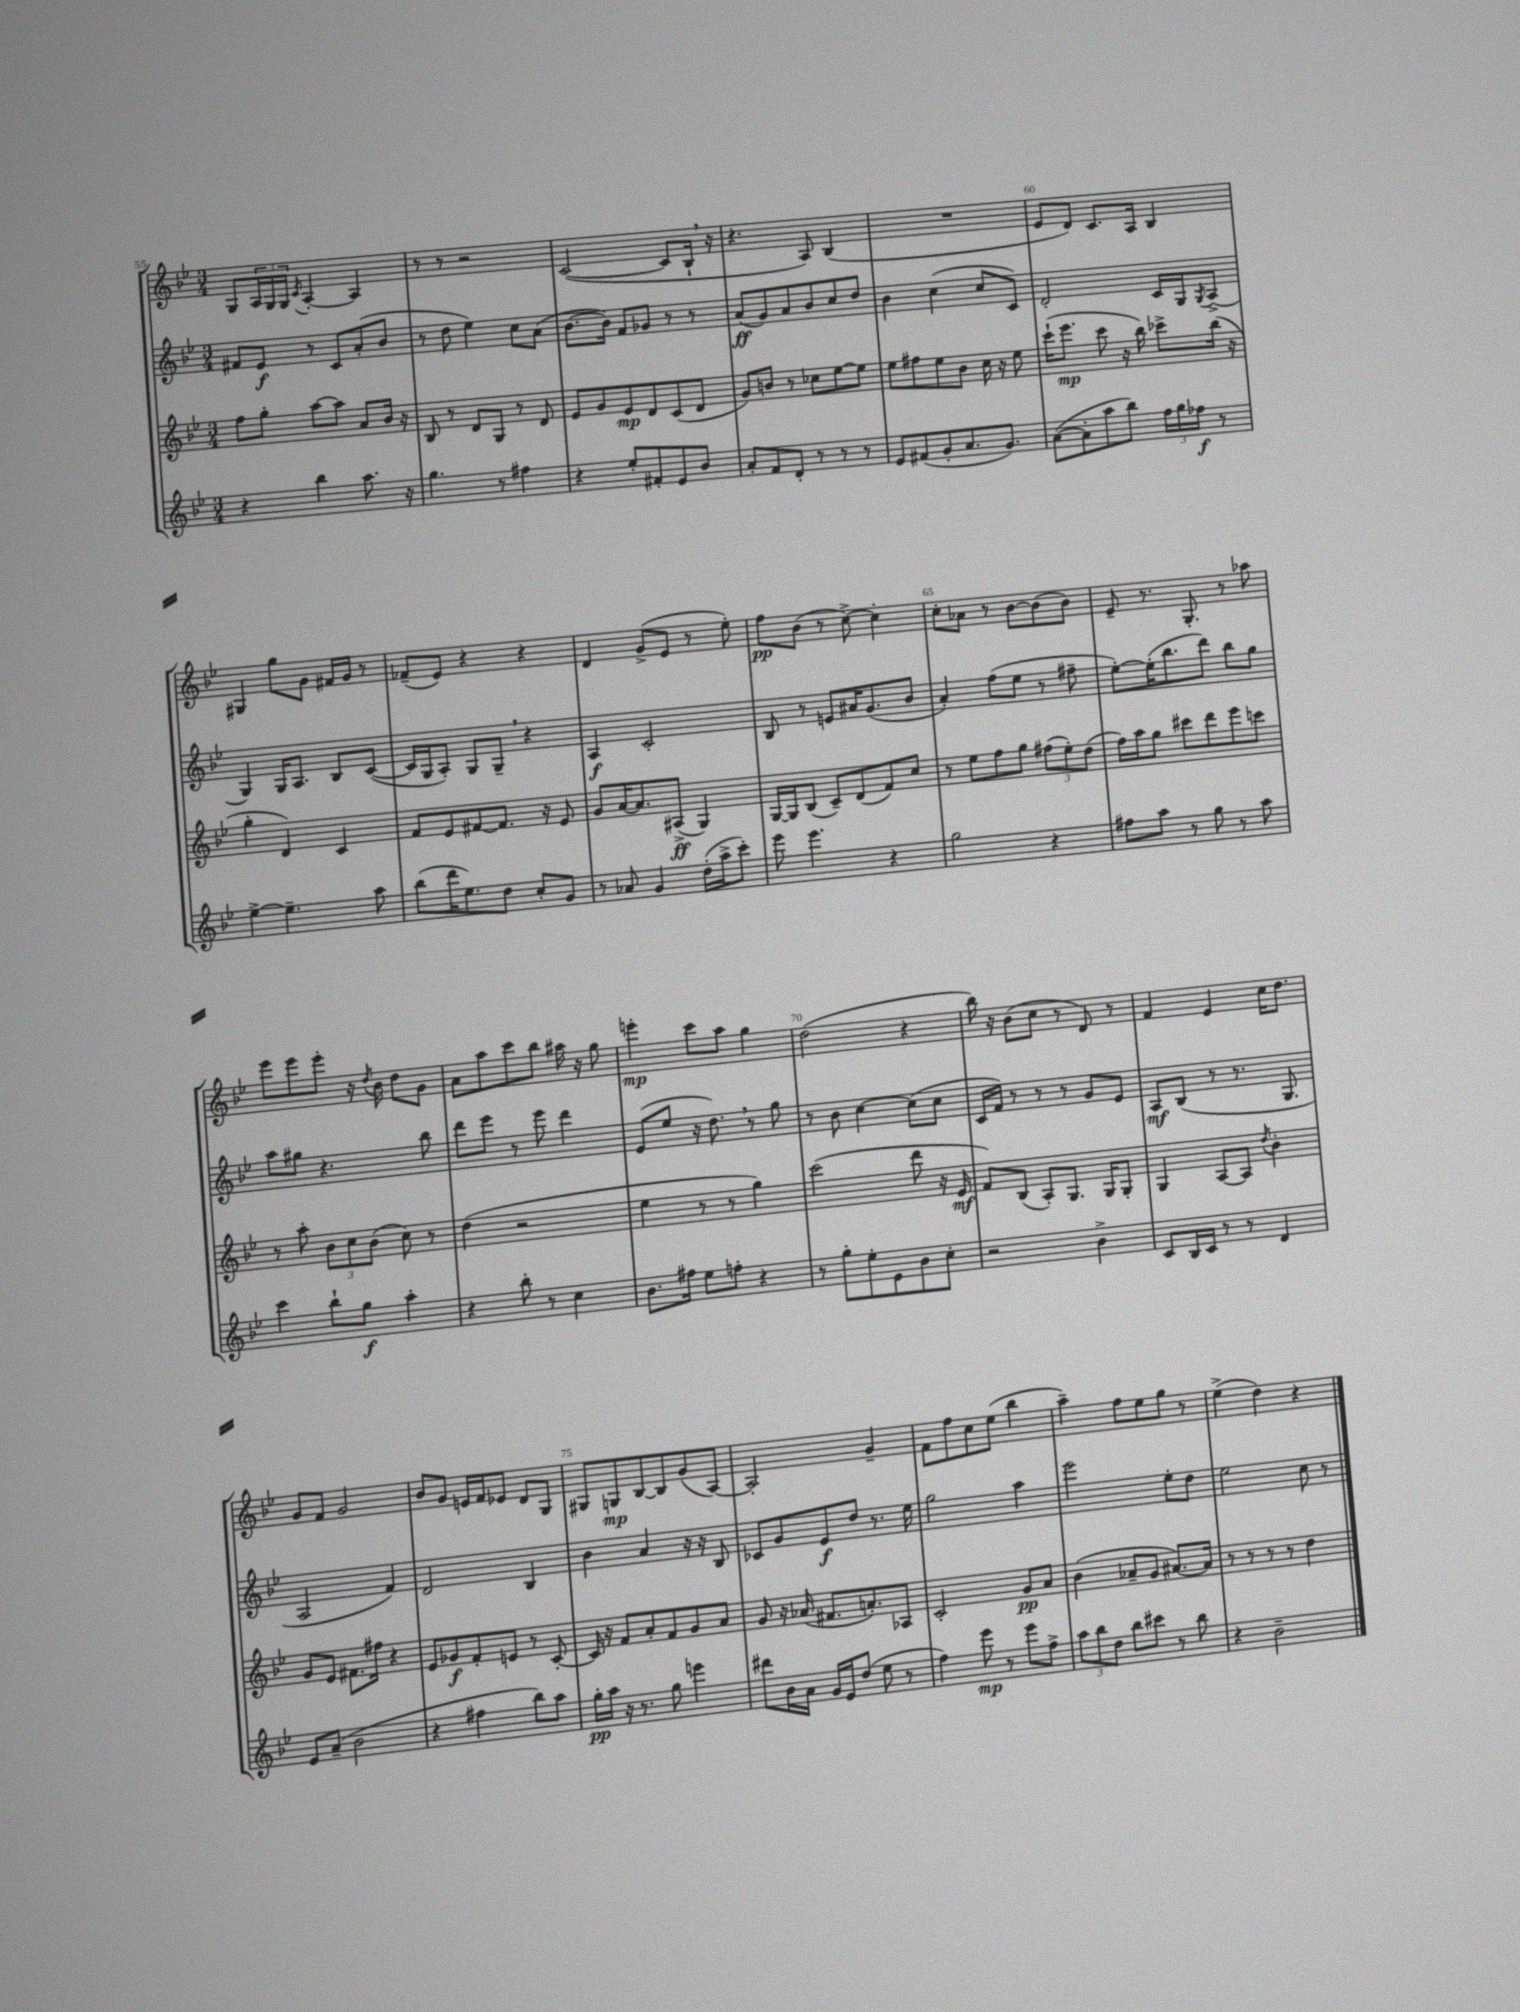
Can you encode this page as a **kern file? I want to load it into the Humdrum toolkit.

**kern	**kern	**kern	**kern
*staff4	*staff3	*staff2	*staff1
*clefG2	*clefG2	*clefG2	*clefG2
*k[b-e-]	*k[b-e-]	*k[b-e-]	*k[b-e-]
*M3/4	*M3/4	*M3/4	*M3/4
4r	8ff	8f#	8G
.	8gg'	8e-	24A
.	.	.	24G
.	.	.	24G
.	.	.	8qc
4bb-	[8aa	8r	[4A'
.	8aa]	8c	.
8.aa	8a	(8a'	4A]
.	16b-	8b-	.
16r	16r	.	.
=	=	=	=
4.gg	8B-	8r	8r
.	8r	8dd	8r
.	8d	4ee-)	2r
8r	8G	.	.
4ff#	8r	8cc	.
.	8d	(8a	.
=	=	=	=
4r	8e-	[8.b-	([2c
.	8g	.	.
.	.	16b-])	.
8ee-'	8e-	8f	.
8f#'	8d	8g-	.
8e-	(8c	8r	8c]
8b-	8d	8r	16B-`
.	.	.	16r
=	=	=	=
8a'	8g)	(8a	4.r
8f	8b	8g)	.
8d'	8r	8a	.
8r	8cc-	8b-	8A)
8r	[8ee-	8cc	(4B-
8r	8ee-]	8dd	.
=	=	=	=
8e-	8ee-	4b-	2.r
(8f#	8ff#	.	.
8g'	8ee-	(4cc	.
8.a	8b-	.	.
.	16cc	8cc	.
8.g)	16r	.	.
.	8ee-	8c)	.
=	=	=	=
([8a	(16ccc`	2d'	8e-
.	8.eee-	.	.
8a']	.	.	8d)
8aa	8ccc	.	8.c
8bb-)	16r	.	.
.	16bb-)	.	16A
24ff	8ccc-^	16c	4B-
24gg	.	.	.
.	.	16G	.
24ff-	.	.	.
.	.	8qG	.
8r	(16bb-	(8A^	.
.	16r	.	.
=	=	=	=
[4ee-^	4gg'	4G)	4G#
4.ee-~]	4d)	16G	8gg
.	.	8.A	.
.	.	.	8g
.	4c	8B-	16f#
.	.	.	16g
8aa	.	([8c	8r
=	=	=	=
(8bb-	8f	16c]	(8f-~
.	.	16G	.
16ddd	8e-	8A')	8e-)
8.ee-)	.	.	.
.	[8f#	8G	4r
8dd	8.f#]	8G~	.
8cc'	.	4r	4r
.	16r	.	.
8g	8e-	.	.
=	=	=	=
8r	8g	4A	4d
8a-	[16a	.	.
.	8.a]	.	.
4g	.	2c'	(8g^
.	(8A#^	.	8e-
(16dd'	4G)	.	8r
16aa^	.	.	.
8ccc')	.	.	8ee-')
=	=	=	=
8eee-	[16G	8B-	8ff
.	16G]	.	.
4.eee-	(8B-	8r	(8b-
.	8c~)	8e	8r
.	(8d	16a#	[8cc^)
.	.	(8.g	.
4r	8f)	.	4cc']
.	8cc	8b-	.
=	=	=	=
2gg	8r	4a')	8cc'
.	8ee-	.	8a-
.	8ff	(8ff	8r
.	8gg	8ee-	[8b-
4r	(12ff#	8r	(8b-]
.	12ee-')	.	.
.	.	8ff#~	8b-)
.	(12dd	.	.
=	=	=	=
8ff#	16ff)	[8ee-')	8e-~
.	16aa	.	.
8aa	8gg	(16ee-']	8.r
.	.	8.bb-	.
8r	8ccc#	.	.
.	.	.	8.G'
8gg	8ddd	8ddd)	.
8r	8eee-	8bb-	8r
8aa	8ccc	8gg	8aa-
=	=	=	=
4ccc	8r	8aa	8eee-
.	8aa'	8gg#	8eee-
8bb-`	12b-	4.r	8eee-'
.	12cc	.	.
8gg	.	.	16r
.	(12b-	.	.
.	.	.	8qdd
.	.	.	16b-
4aa'	8cc)	.	8dd
.	8r	8bb-	8g
=	=	=	=
4r	(4dd	8ddd	8a
.	.	8eee-	8aa
8bb-'	2r	8r	8ccc
8r	.	8eee-	8bb-
4cc	.	4ddd	16aa#
.	.	.	16r
.	.	.	8gg
=	=	=	=
8.b-	4ee-	(8e-	4eee'
.	.	8ee-	.
16ff#	.	.	.
8ee-	8r	16r	8ccc
.	.	8.dd)	.
8ff'	8r	.	8aa
4r	4gg)	8r	4gg
.	.	8gg	.
=	=	=	=
8r	(2ccc	8r	(2dd
8gg'	.	8b-	.
8ee-'	.	[4cc	.
8e-	.	.	.
8b-	8ddd	(8cc]	4r
8cc'	16r	8cc	.
.	16e-	.	.
=	=	=	=
2r	8f)	16c	16bb-)
.	.	16f)	16r
.	(8B-	8r	(8b-
.	8A')	8r	8cc
.	8.G	8r	8r
4b-^	.	8g	8d)
.	16G	.	.
.	8G'	8e-	8r
=	=	=	=
8c	4G	8A	4f
16B-	.	(8B-	.
16c	.	.	.
8r	[8A	8r	4e-
8r	8A]	8.r	.
.	8qdd	.	.
4d	4b-'	.	16cc
.	.	8.G	8.dd
=	=	=	=
8e-	8g	2A	8g
(8a~	8e-	.	8f
2b-	8.f#	.	2g
.	16ff#	.	.
.	4r	4f)	.
=	=	=	=
4r	8e-	2d	8b-
.	8g-	.	8g
4ff#	8f'	.	16e
.	.	.	16f
.	8e	.	8e-
8bb-)	8r	4B-	8d
8aa	[8c'	.	8G
=	=	=	=
16gg'	16c]	4b-	8G#
16aa	16r	.	.
16r	8f	.	8G
8.r	.	.	.
.	8a'	4a	[8B-
8gg	8f	.	8B-]
4eee	8g	16r	(8g
.	.	16r	.
.	8a	8B-	[8A)
=	=	=	=
8ddd#	8g	8c-	2A']
16b-	16r	8g	.
16a	(16a-	.	.
16g	8.f#	8e-	.
16e-	.	.	.
(8dd	.	8dd	.
.	8.a')	.	.
8ee-	.	8.r	4g~
8r	8A-	.	.
.	.	16ee-	.
=	=	=	=
4ff)	2c'	2gg	8f
.	.	.	8ff
8eee-	.	.	8cc
8r	.	.	(8ee-
8eee-	8g	4aa	4bb-
8ff^	8a	.	.
=	=	=	=
12aa	(4b-	2eee-	4aa~)
12bb-	.	.	.
12dd	.	.	.
8bb-	8a-~	.	8ff
8ccc#	8g	.	8ee-
8r	[8.a#)	8ee-'	8gg
8bb-	.	8dd	8r
.	16a#]	.	.
=	=	=	=
4r	8r	2ee-	(4ee-^
.	8r	.	.
2b-~	8r	.	4dd)
.	8r	.	.
.	4dd	8cc	4r
.	.	8r	.
==	==	==	==
*-	*-	*-	*-
